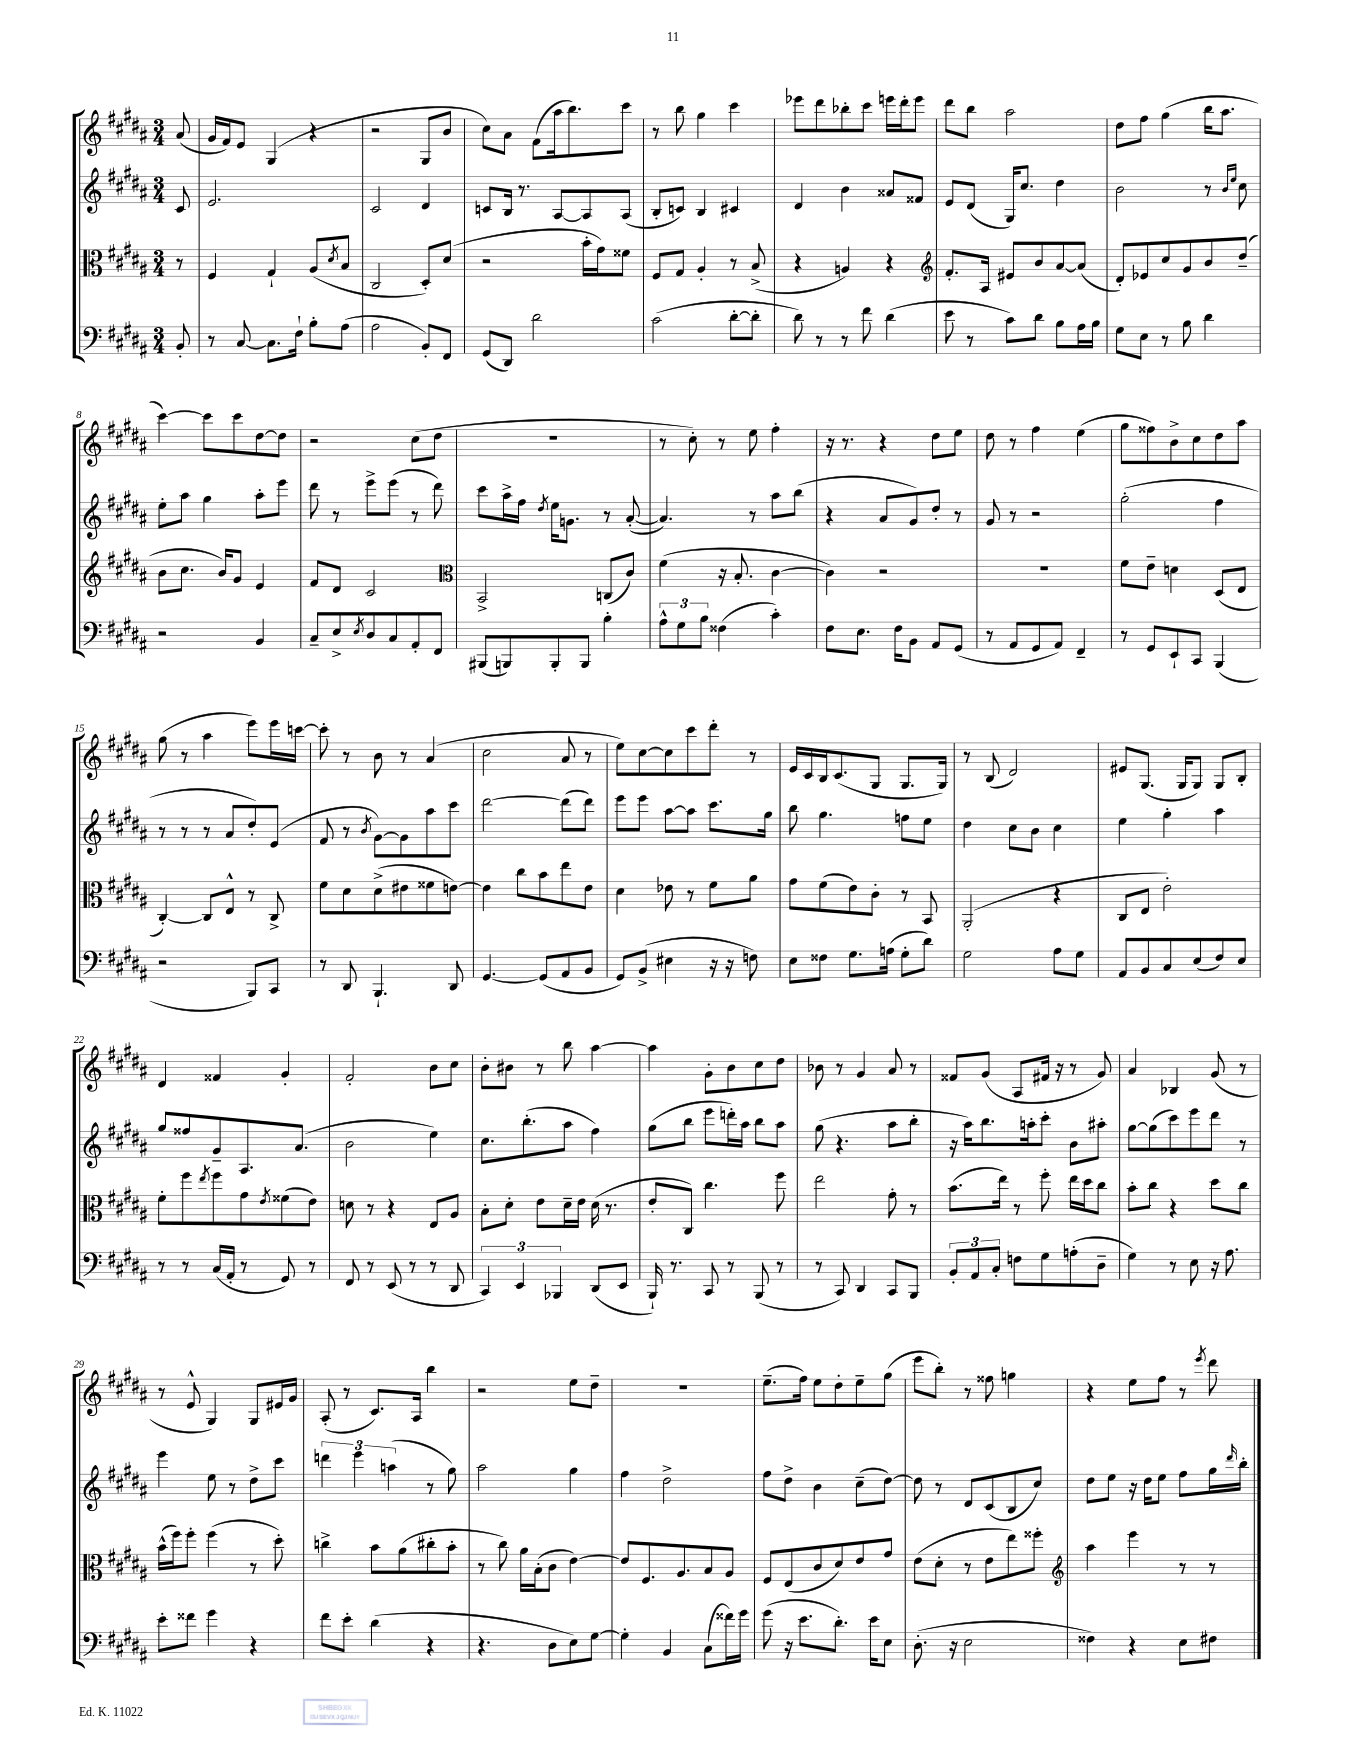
<<
\new StaffGroup <<
\new Staff = "s0" {
    \clef treble \key b \major \numericTimeSignature \time 3/4 \partial 8
    ais'8( |
    gis'16 fis'16) e'8 gis4( r4 |
    r2 gis8 b'8 |
    cis''8) ais'8 fis'8( ais''16 b''8.) cis'''8 |
    r8 b''8 gis''4 cis'''4 |
    ees'''8 dis'''8 bes''8-. cis'''8 e'''16 dis'''16-. e'''8 |
    dis'''8 b''8 ais''2 |
    dis''8 fis''8 gis''4( b''16 ais''8. |
    cis'''4~) cis'''8 cis'''8 dis''8~ dis''8 |
    r2 cis''8( dis''8 |
    R2. |
    r8 cis''8-.) r8 e''8 fis''4-. |
    r16 r8. r4 dis''8 e''8 |
    dis''8 r8 fis''4 e''4( |
    gis''8 fisis''8) b'8-> cis''8 dis''8 ais''8 |
    gis''8( r8 ais''4 e'''8) e'''16 c'''16~ |
    c'''8-. r8 b'8 r8 ais'4( |
    cis''2 ais'8 r8 |
    e''8) cis''8~ cis''8 cis'''8 dis'''8-. r8 |
    e'16 cis'16 b16 cis'8.( gis8 gis8. gis16) |
    r8 b8( dis'2) |
    eis'8 gis8.( gis16 gis8) gis8 b8-. |
    dis'4 fisis'4 gis'4-. |
    fis'2-. b'8 cis''8 |
    b'8-. bis'8 r8 b''8 ais''4~ |
    ais''4 gis'8-. b'8 cis''8 dis''8 |
    bes'8 r8 gis'4 ais'8 r8 |
    fisis'8 gis'8( ais8 fis'16 r16 r8 gis'8) |
    ais'4 bes4 gis'8( r8 |
    r8 e'8-^ gis4) gis8 eis'16 gis'16 |
    ais8-.( r8 cis'8.) ais16 b''4 |
    r2 e''8 dis''8-- |
    R2. |
    e''8.--( fis''16) e''8 dis''8-. e''8-- gis''8( |
    e'''8 b''8-.) r8 fisis''8 g''4 |
    r4 e''8 fis''8 r8 \acciaccatura { e'''8 } dis'''8 \bar "|." |
}
\new Staff = "s1" {
    \clef treble \key b \major \numericTimeSignature \time 3/4 \partial 8
    cis'8 |
    e'2. |
    cis'2 dis'4 |
    c'8 b16 r8. ais8~ ais8 ais8( |
    b8-. c'8) b4 cis'4 |
    dis'4 b'4 aisis'8 fisis'8 |
    e'8 dis'8( gis16) cis''8. dis''4 |
    b'2 r8 \grace { b'16 e''16 } cis''8 |
    e''8-. ais''8 gis''4 ais''8-. e'''8 |
    dis'''8 r8 e'''8-> e'''8( r8 dis'''8) |
    cis'''8 ais''16-> fis''16 \acciaccatura { dis''8 } e''16 g'8. r8 ais'8~-.( |
    ais'4.) r8 ais''8 b''8( |
    r4 ais'8 gis'8) dis''8-. r8 |
    gis'8 r8 r2 |
    gis''2-.( fis''4 |
    r8 r8 r8 ais'8 dis''8-.) e'8( |
    fis'8 r8 \acciaccatura { b'8 } gis'8~) gis'8 ais''8 cis'''8 |
    dis'''2~ dis'''8( dis'''8) |
    e'''8 e'''8 ais''8~ ais''8 cis'''8. gis''16 |
    b''8 gis''4. f''8 e''8 |
    dis''4 cis''8 b'8 cis''4 |
    e''4 gis''4-. ais''4 |
    gis''8 fisis''8 gis'8-- ais8. ais'8.( |
    b'2 e''4) |
    cis''8. b''8.-.( ais''8 fis''4) |
    gis''8( b''8 e'''8 d'''16-.) ais''16 b''8 ais''8 |
    gis''8( r4. ais''8 b''8-. |
    r16 ais''16) b''8. a''16-. cis'''8-. b'8 ais''8-. |
    gis''8~ gis''8( cis'''8) e'''8 dis'''8 r8 |
    e'''4 e''8 r8 dis''8-> cis'''8 |
    \tuplet 3/2 { d'''4 e'''4 a''4( } r8 gis''8) |
    ais''2 gis''4 |
    fis''4 dis''2-> |
    fis''8 dis''8-> b'4 cis''8--( dis''8~) |
    dis''8 r8 dis'8 cis'8( b8 cis''8) |
    dis''8 e''8 r16 dis''16 e''8 fis''8 gis''16 \grace { dis'''16 } b''16-. \bar "|." |
}
\new Staff = "s2" {
    \clef alto \key b \major \numericTimeSignature \time 3/4 \partial 8
    r8 |
    fis4 gis4-! ais8( \acciaccatura { dis'8 } b8 |
    cis2 dis8-.) dis'8( |
    r2 b'16-. gis'16) fisis'8 |
    fis8 gis8 ais4-. r8 b8->( |
    r4 a4) r4 |
    \clef treble fis'8.-. ais16 eis'8 b'8 ais'8~ ais'8( |
    dis'8-.) ees'8 cis''8 gis'8 b'8 dis''8--( |
    b'8 cis''8. b'16) gis'8 e'4 |
    fis'8 dis'8 cis'2 |
    \clef alto b,2-> c8( cis'8) |
    fis'4( r16 b8.-. cis'4~ |
    cis'4) r2 |
    r2. |
    fis'8 e'8-- d'4 dis8( e8 |
    cis4~-.) cis8 e8-^ r8 cis8-> |
    fis'8 dis'8 dis'8->( eis'8 fisis'8 e'8~) |
    e'4 cis''8 b'8 e''8 e'8 |
    dis'4 ees'8 r8 fis'8 ais'8 |
    gis'8 fis'8( e'8) cis'8-. r8 b,8 |
    ais,2-.( r4 |
    cis8 e8 e'2-.) |
    fis'8-. fis''8 \acciaccatura { e''8 } fis''8 gis'8 \acciaccatura { e'8 } fisis'8( e'8) |
    d'8 r8 r4 e8 ais8 |
    b8-. dis'8-. e'8 dis'16-- e'16 dis'16( r8. |
    e'8-. cis8) cis''4. fis''8 |
    e''2 gis'8-. r8 |
    b'8.( e''16) r8 fis''8-. e''16 dis''16 cis''8 |
    b'8-. cis''8 r4 dis''8 cis''8 |
    b'16-^( fis''16) fis''8-. fis''4( r8 dis''8-.) |
    c''4-> b'8 ais'8( cis''8-. b'8-. |
    r8 cis''8) ais'16 b16-.( cis'8 e'4~) |
    e'8 fis8. ais8. b8 ais8 |
    fis8 e8( cis'8 dis'8) e'8 gis'8 |
    e'8( dis'8-. r8 e'8 e''8) fisis''8-. |
    \clef treble ais''4 e'''4 r8 r8 \bar "|." |
}
\new Staff = "s3" {
    \clef bass \key b \major \numericTimeSignature \time 3/4 \partial 8
    b,8-. |
    r8 cis8~ cis8. fis16-! b8-. ais8( |
    ais2 b,8-.) fis,8 |
    gis,8( dis,8) dis'2 |
    cis'2( dis'8~-. dis'8-. |
    dis'8) r8 r8 fis'8 dis'4( |
    e'8 r8 cis'8) dis'8 b8 ais16 b16 |
    gis8 e8 r8 b8 dis'4 |
    r2 b,4 |
    cis8-- e8-> \acciaccatura { e8 } dis8 cis8 ais,8-. fis,8 |
    bis,,8( b,,8) b,,8-. b,,8 b4-. |
    \tuplet 3/2 { ais8-^ gis8 b8 } fisis4( cis'4-.) |
    fis8 e8. fis16 b,8 ais,8 gis,8( |
    r8 ais,8 gis,8 ais,8) fis,4-- |
    r8 gis,8 e,8-! cis,8 b,,4( |
    r2 b,,8) cis,8 |
    r8 dis,8 b,,4.-! dis,8 |
    gis,4.~ gis,8( ais,8 b,8 |
    gis,8) b,8->( eis4 r16 r16 f8) |
    e8 fisis8 gis8. a16( gis8-. dis'8) |
    gis2 ais8 gis8 |
    ais,8 b,8 cis8 e8( fis8) e8 |
    r8 r8 cis16( ais,16-. r8 gis,8) r8 |
    fis,8 r8 e,8( r8 r8 dis,8 |
    \tuplet 3/2 { cis,4) e,4 bes,,4 } dis,8( e,8 |
    b,,16-!) r8. cis,8 r8 b,,8( r8 |
    r8 cis,8) dis,4 cis,8 b,,8 |
    \tuplet 3/2 { b,8-. ais,8 cis8-. } f8 gis8 a8-.( dis8-- |
    gis4) r8 e8 r16 ais8. |
    e'8-. fisis'8 gis'4 r4 |
    fis'8 e'8-. dis'4( r4 |
    r4. dis8 e8) gis8~ |
    gis4-. b,4 cis8( fisis'16) gis'16 |
    gis'8( r16 e'8. dis'8.-.) e'16 e8 |
    dis8.-.( r16 e2 |
    fisis4) r4 e8 fis8 \bar "|." |
}
>>
>>
